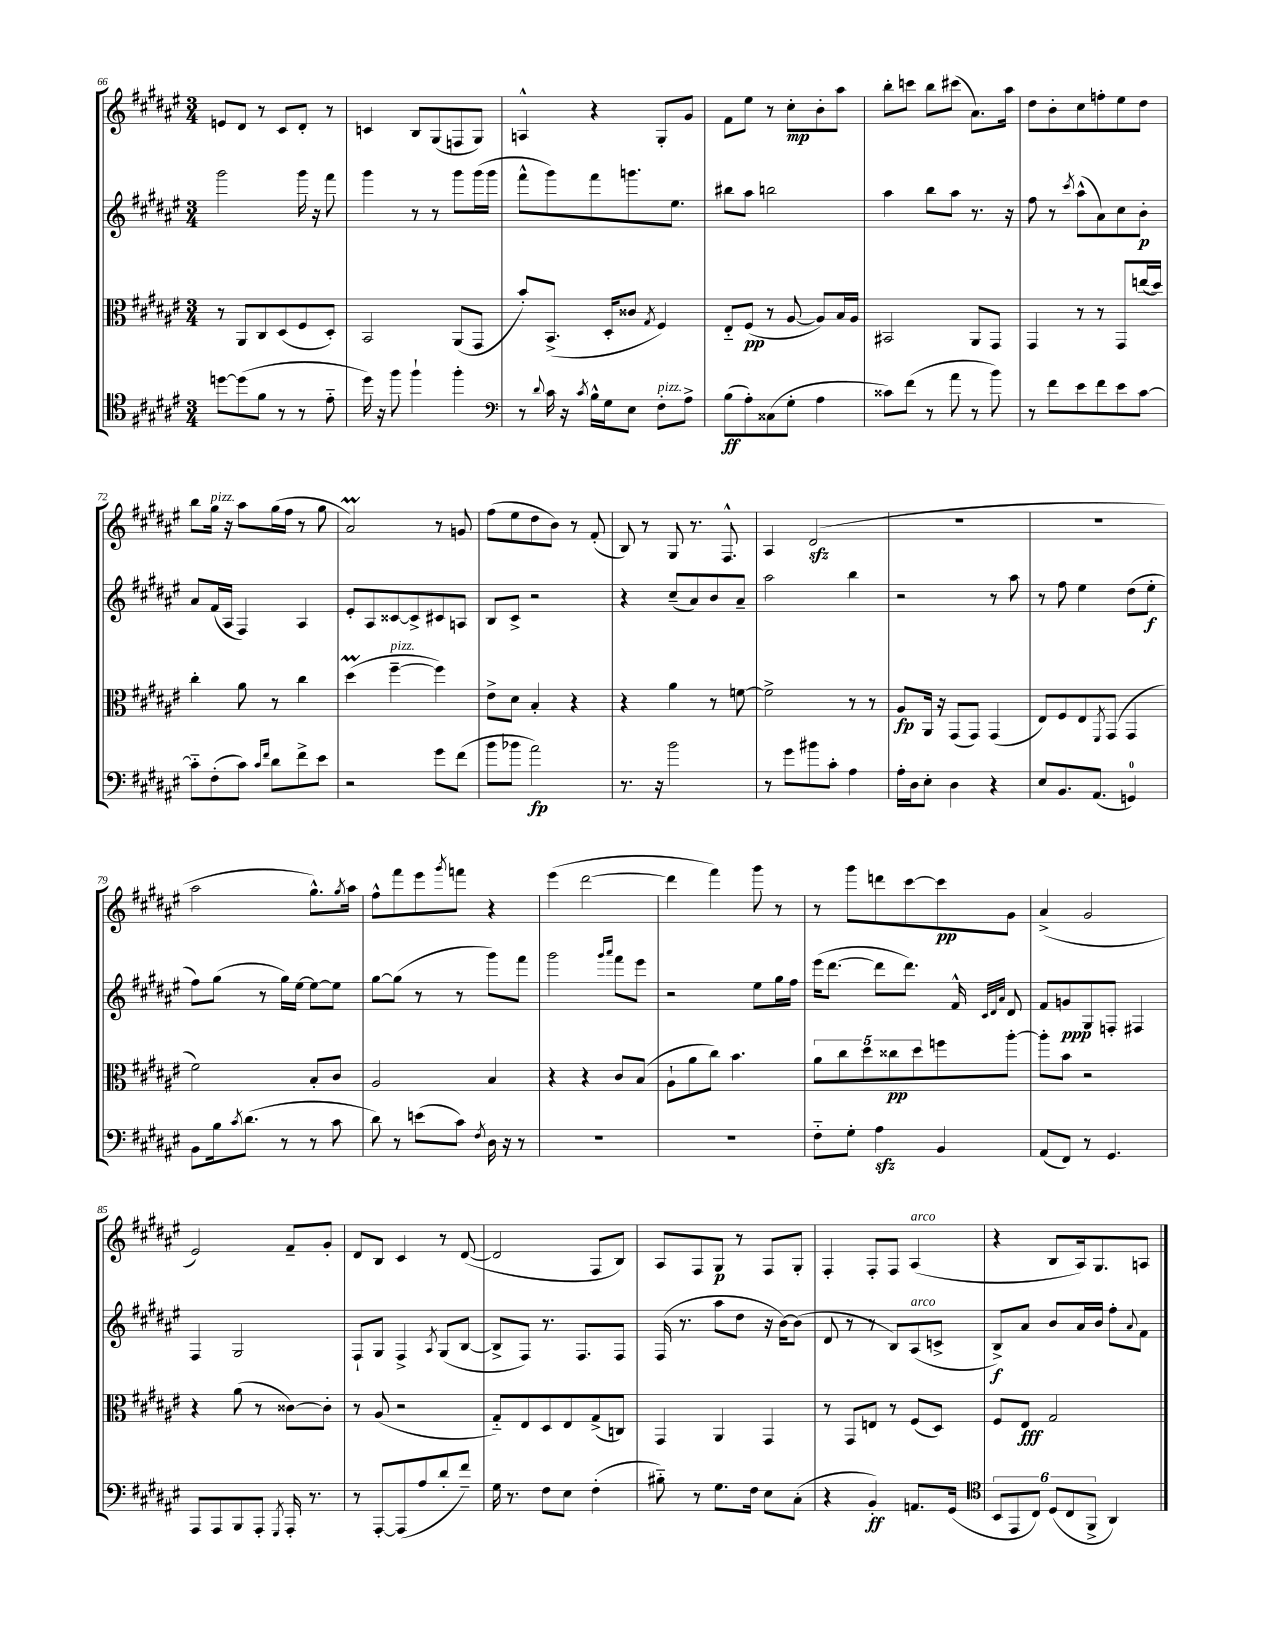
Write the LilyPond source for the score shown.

<<
\new StaffGroup <<
\new Staff = "s0" {
    \clef treble \key fis \major \numericTimeSignature \time 3/4
    e'8 dis'8 r8 cis'8 dis'8-. r8 |
    c'4 b8 gis8( f8 gis8) |
    a4-^ r4 gis8-. gis'8 |
    fis'8 eis''8 r8 cis''8-.\mp b'8-. ais''8 |
    b''8-. c'''8 b''8 cis'''8( ais'8.) ais''16 |
    dis''8 b'8-. cis''8 f''8-. eis''8 dis''8 |
    b''8 gis''16^\markup { \italic "pizz." } r16 ais''8 gis''16( fis''16 r8 gis''8 |
    ais'2\prall) r8 g'8 |
    fis''8( eis''8 dis''8 b'8) r8 fis'8-.( |
    b8) r8 gis8 r8. fis8.-^ |
    ais4 dis'2\sfz( |
    R2. |
    R2. |
    ais''2 gis''8.-^) \acciaccatura { gis''8 } ais''16 |
    fis''8-^ fis'''8 eis'''8 \acciaccatura { gis'''8 } f'''8 r4 |
    eis'''4( dis'''2~ |
    dis'''4 fis'''4) gis'''8 r8 |
    r8 gis'''8 d'''8 cis'''8~ cis'''8\pp gis'8 |
    ais'4->( gis'2 |
    eis'2) fis'8-- gis'8-. |
    dis'8 b8 cis'4 r8 dis'8~( |
    dis'2 fis8 b8) |
    ais8 fis8 gis8\p r8 fis8 gis8-. |
    fis4-. fis8-. fis8 ais4^\markup { \italic "arco" }( |
    r4 b8 ais16) gis8. a8 \bar "|." |
}
\new Staff = "s1" {
    \clef treble \key fis \major \numericTimeSignature \time 3/4
    gis'''2 gis'''16 r16 fis'''8 |
    gis'''4 r8 r8 gis'''8 gis'''16( gis'''16 |
    fis'''8-^ gis'''8) fis'''8 g'''8. eis''8. |
    bis''8 ais''8 b''2 |
    ais''4 b''8 ais''8 r8. r16 |
    fis''8 r8 \acciaccatura { cis'''8 } ais''8-^( ais'8) cis''8 b'8-.\p |
    ais'8 fis'16( ais16 fis4) ais4 |
    eis'8-. ais8 cisis'8~ cisis'8-> cis'8 a8 |
    b8 cis'8-> r2 |
    r4 cis''8--( ais'8) b'8 ais'8-- |
    ais''2 b''4 |
    r2 r8 ais''8 |
    r8 fis''8 eis''4 dis''8( eis''8-.\f |
    fis''8) gis''8( r8 gis''16) eis''16~ eis''8~ eis''8 |
    gis''8~ gis''8( r8 r8 gis'''8) fis'''8 |
    gis'''2 \grace { gis'''16 ais'''16 } fis'''8 eis'''8 |
    r2 eis''8 gis''16 fis''16 |
    eis'''16( dis'''8.~ dis'''8 dis'''8.) fis'16-^ \grace { cis'32 dis'32 ais'32 } dis'8 |
    fis'8 g'8\ppp gis8 f8-. fis4 |
    fis4 gis2 |
    fis8-! gis8 fis4-> \acciaccatura { ais8 } gis8( b8~ |
    b8-> fis8) r8. fis8. fis8 |
    fis16( r8. ais''8 dis''8 r16 b'16~) b'8( |
    dis'8 r8 r8 b8) ais8^\markup { \italic "arco" }( c'8-> |
    b8->\f) ais'8 b'8 ais'16 b'16 fis''8-. \appoggiatura { ais'8 } fis'8 \bar "|." |
}
\new Staff = "s2" {
    \clef alto \key fis \major \numericTimeSignature \time 3/4
    r8 ais,8 cis8 dis8( fis8 dis8-.) |
    b,2 ais,8( gis,8 |
    b'8-.) b,8.->( dis16-. cisis'8 \acciaccatura { gis8 } fis4) |
    eis8-_ fis8\pp( r8 ais8~ ais8) b16 ais16 |
    bis,2 ais,8 gis,8 |
    gis,4 r8 r8 gis,8 e''16( dis''16) |
    cis''4-. ais'8 r8 cis''4 |
    dis''4\prall( fis''4~--^\markup { \italic "pizz." } fis''4) |
    eis'8-> dis'8 b4-. r4 |
    r4 ais'4 r8 f'8~ |
    f'2-> r8 r8 |
    ais8\fp ais,16 r16 gis,8( gis,8) gis,4( |
    eis8) fis8 eis8 \acciaccatura { fis,8 } gis,8( gis,4 |
    fis'2) b8-. cis'8 |
    ais2 b4 |
    r4 r4 cis'8 b8( |
    ais8-! ais'8 cis''8) b'4. |
    \tuplet 5/4 { ais'8 cis''8 dis''8 cisis''8\pp dis''8 } f''8 ais''8~-. |
    ais''8-. b'8 r2 |
    r4 ais'8( r8 cisis'8~) cisis'8-. |
    r8 ais8( r2 |
    gis8-_) eis8 dis8 eis8 gis8->( c8) |
    gis,4 ais,4 gis,4 |
    r8 gis,8 e8 r8 fis8( dis8) |
    fis8 eis8\fff gis2 \bar "|." |
}
\new Staff = "s3" {
    \clef tenor \key fis \major \numericTimeSignature \time 3/4
    d''8~ d''8( fis'8 r8 r8 eis'8-_ |
    dis''16) r16 fis''8 fis''4-! fis''4-. |
    \clef bass r8 \appoggiatura { dis'8 } cis'16 r16 \acciaccatura { cis'8 } b16-^ gis16 eis8 fis8-.^\markup { \italic "pizz." } ais8-> |
    b8\ff( ais8-.) cisis8( gis8-. ais4 |
    cisis'8) fis'8( r8 ais'8 r8 b'8) |
    r8 fis'8 eis'8 fis'8 eis'8 cis'8~ |
    cis'8-_ fis8-.( cis'8) \grace { cis'16 fis'16 } dis'8 fis'8-> eis'8 |
    r2 gis'8 fis'8( |
    b'8 bes'8 ais'2\fp) |
    r8. r16 b'2 |
    r8 gis'8 bis'8 cis'8-. ais4 |
    ais16-. dis16 eis8-. dis4 r4 |
    eis8 b,8. ais,8.( g,4-0) |
    b,8 b16 \acciaccatura { cis'8 } dis'8.( r8 r8 cis'8 |
    dis'8) r8 e'8( cis'8) \acciaccatura { fis8 } dis16 r16 r8 |
    R2. |
    R2. |
    fis8-_ gis8-. ais4\sfz b,4 |
    ais,8( fis,8) r8 gis,4. |
    ais,,8 ais,,8 b,,8 ais,,8-. \acciaccatura { gis,,8 } ais,,16-. r8. |
    r8 ais,,8~-. ais,,8( ais8 dis'8-. fis'8--) |
    gis16 r8. fis8 eis8 fis4-.( |
    bis8-_) r8 gis8. fis16 eis8 cis8-.( |
    r4 b,4-.\ff) a,8. gis,16( |
    \clef tenor \tuplet 6/4 { b,8 eis,8 cis8) dis8( cis8 fis,8-> } ais,4) \bar "|." |
}
>>
>>
\layout { \context { \Score currentBarNumber = #66 } }
